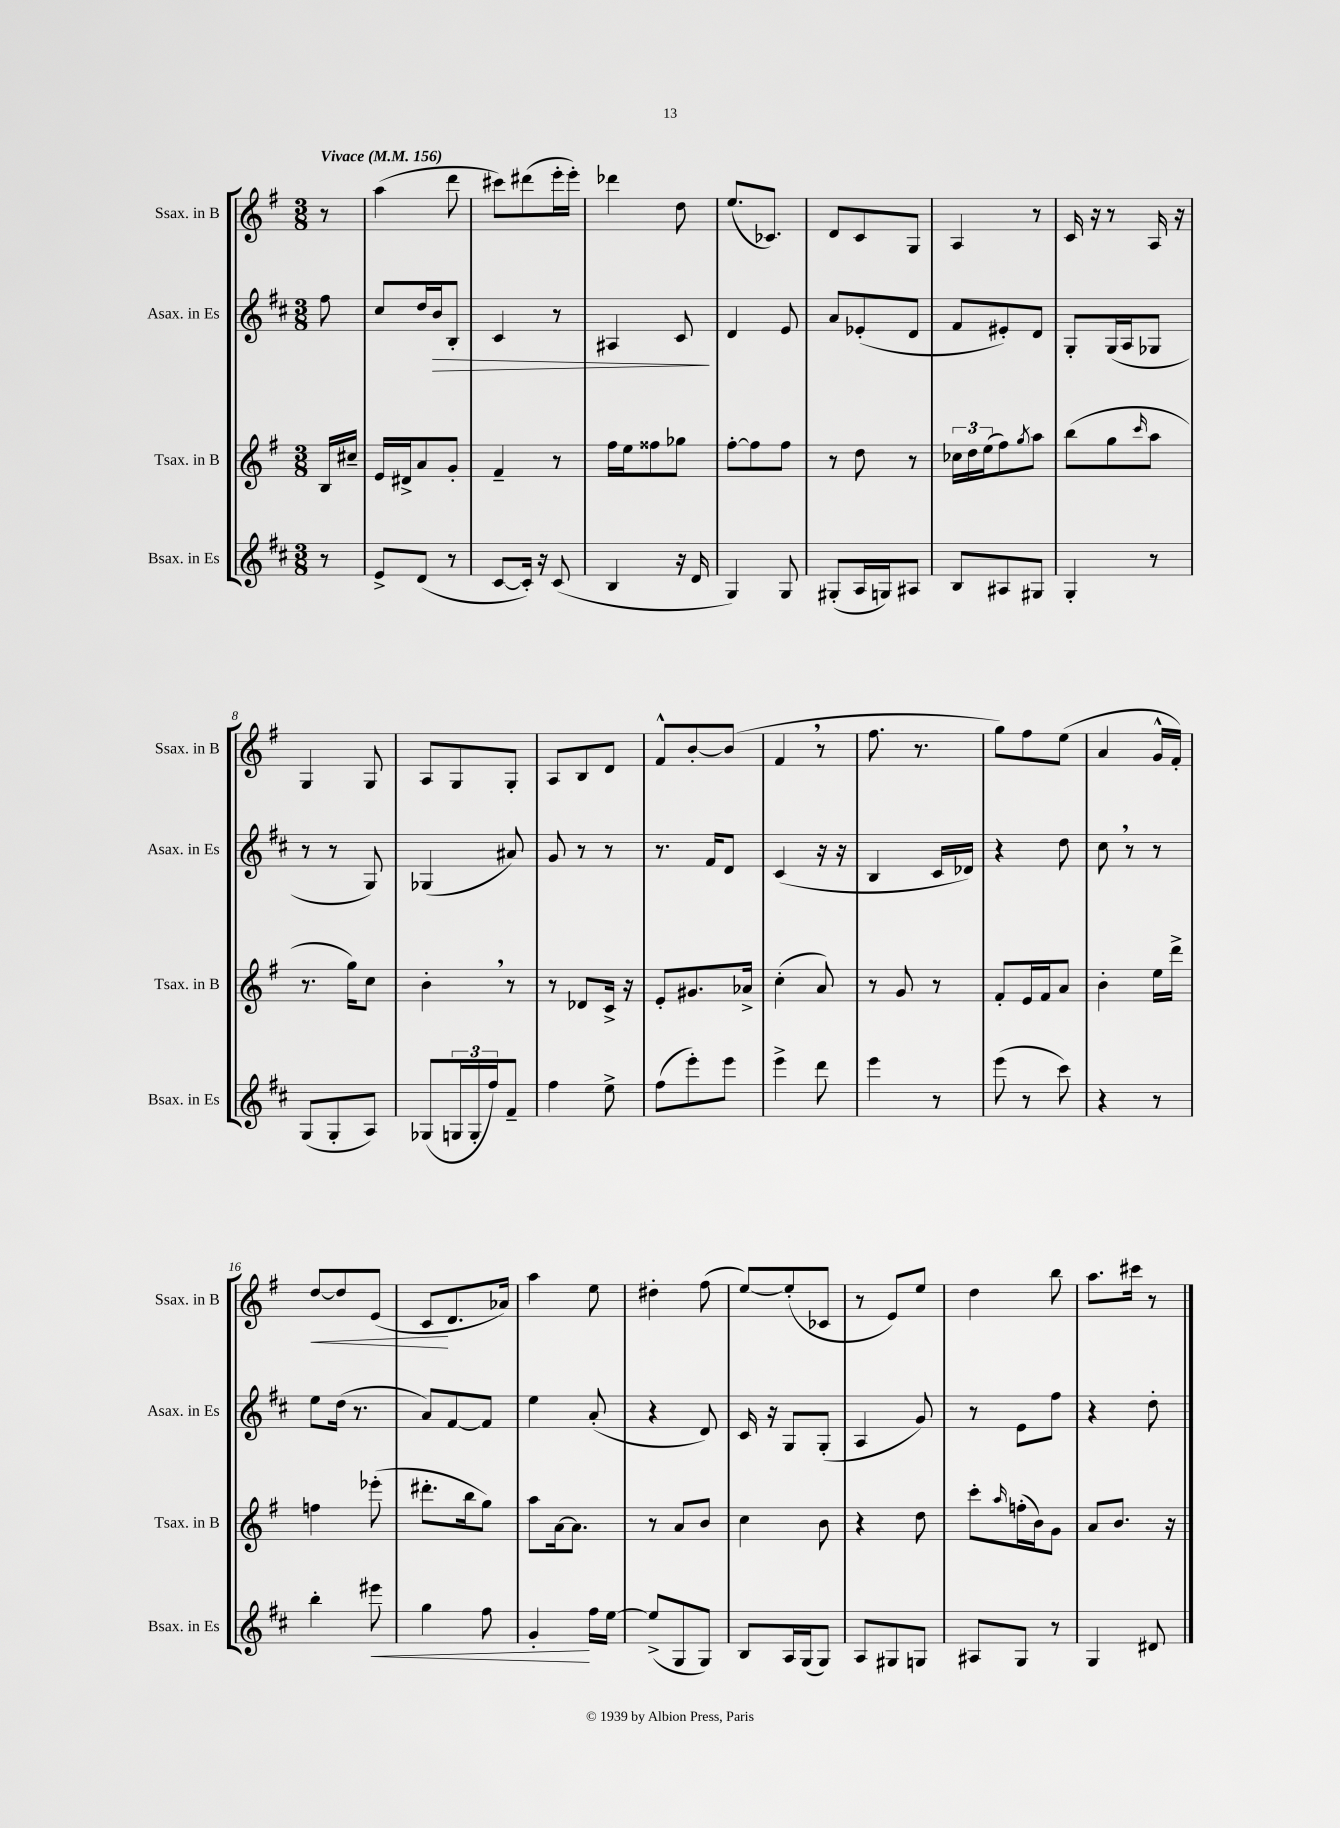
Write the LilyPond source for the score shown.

<<
\new StaffGroup <<
\new Staff = "s0" \with { instrumentName = "Ssax. in B" shortInstrumentName = "Ssax. in B" } {
    \clef treble \key g \major \numericTimeSignature \time 3/8 \partial 8 \tempo "Vivace" 4 = 156
    r8 |
    a''4( d'''8 |
    cis'''8) dis'''8( e'''16-. e'''16-.) |
    des'''4 d''8 |
    e''8.( ces'8.) |
    d'8 c'8 g8 |
    a4 r8 |
    c'16 r16 r8 a16 r16 |
    g4 g8 |
    a8 g8 g8-. |
    a8 b8 d'8 |
    fis'8-^ b'8~-. b'8( |
    fis'4 \breathe r8 |
    fis''8. r8. |
    g''8) fis''8 e''8( |
    a'4 g'16-^ fis'16-.) |
    d''8~\< d''8 e'8( |
    c'8\! d'8. aes'16) |
    a''4 e''8 |
    dis''4-. fis''8( |
    e''8~) e''8-.( ces'8 |
    r8 e'8) e''8 |
    d''4 b''8 |
    a''8. cis'''16 r8 \bar "|." |
}
\new Staff = "s1" \with { instrumentName = "Asax. in Es" shortInstrumentName = "Asax. in Es" } {
    \clef treble \key d \major \numericTimeSignature \time 3/8 \partial 8
    fis''8 |
    cis''8 d''16 b'16\> b8-. |
    cis'4 r8 |
    ais4 cis'8\! |
    d'4 e'8 |
    a'8 ees'8-.( d'8 |
    fis'8 eis'8-.) d'8 |
    g8-. g16( a16 ges8 |
    r8 r8 g8) |
    ges4( ais'8) |
    g'8 r8 r8 |
    r8. fis'16 d'8 |
    cis'4( r16 r16 |
    b4 cis'16 des'16) |
    r4 d''8 |
    cis''8 \breathe r8 r8 |
    e''8 d''16( r8. |
    a'8) fis'8~ fis'8 |
    e''4 a'8-.( |
    r4 d'8) |
    cis'16 r16 g8 g8-.( |
    a4 g'8) |
    r8 e'8 fis''8 |
    r4 d''8-. \bar "|." |
}
\new Staff = "s2" \with { instrumentName = "Tsax. in B" shortInstrumentName = "Tsax. in B" } {
    \clef treble \key g \major \numericTimeSignature \time 3/8 \partial 8
    b16 cis''16-- |
    e'16 dis'16-> a'8 g'8-. |
    fis'4-- r8 |
    fis''16 e''16 fisis''8 ges''8 |
    fis''8~-. fis''8 fis''8 |
    r8 d''8 r8 |
    \tuplet 3/2 { ces''16 d''16 e''16( } fis''8) \acciaccatura { g''8 } a''8 |
    b''8( g''8 \grace { c'''16 } a''8 |
    r8. g''16) c''8 |
    b'4-. \breathe r8 |
    r8 des'8 c'16-> r16 |
    e'8-. gis'8. aes'16-> |
    c''4-.( a'8) |
    r8 g'8 r8 |
    fis'8-. e'16 fis'16 a'8 |
    b'4-. e''16 d'''16-> |
    f''4 ees'''8-.( |
    dis'''8.-. b''16 g''8) |
    a''8 a'16~ a'8. |
    r8 a'8 b'8 |
    c''4 b'8 |
    r4 d''8 |
    c'''8-. \grace { a''16 } f''16-.( b'16) g'8 |
    a'8 b'8. r16 \bar "|." |
}
\new Staff = "s3" \with { instrumentName = "Bsax. in Es" shortInstrumentName = "Bsax. in Es" } {
    \clef treble \key d \major \numericTimeSignature \time 3/8 \partial 8
    r8 |
    e'8-> d'8( r8 |
    cis'8~ cis'16-.) r16 cis'8( |
    b4 r16 d'16 |
    g4) g8 |
    gis8-.( a16 g16) ais8 |
    b8 ais8 gis8 |
    g4-. r8 |
    g8( g8-. a8) |
    ges8( \tuplet 3/2 { g16 g16-. fis''16) } fis'8-- |
    fis''4 e''8-> |
    fis''8( e'''8-.) e'''8 |
    e'''4-> d'''8 |
    e'''4 r8 |
    e'''8( r8 cis'''8) |
    r4 r8 |
    b''4-. eis'''8\< |
    g''4 fis''8 |
    g'4-.\! fis''16 e''16~ |
    e''8->( g8 g8) |
    b8 a16 g16( g8) |
    a8 gis8 g8 |
    ais8 g8 r8 |
    g4 dis'8 \bar "|." |
}
>>
>>
